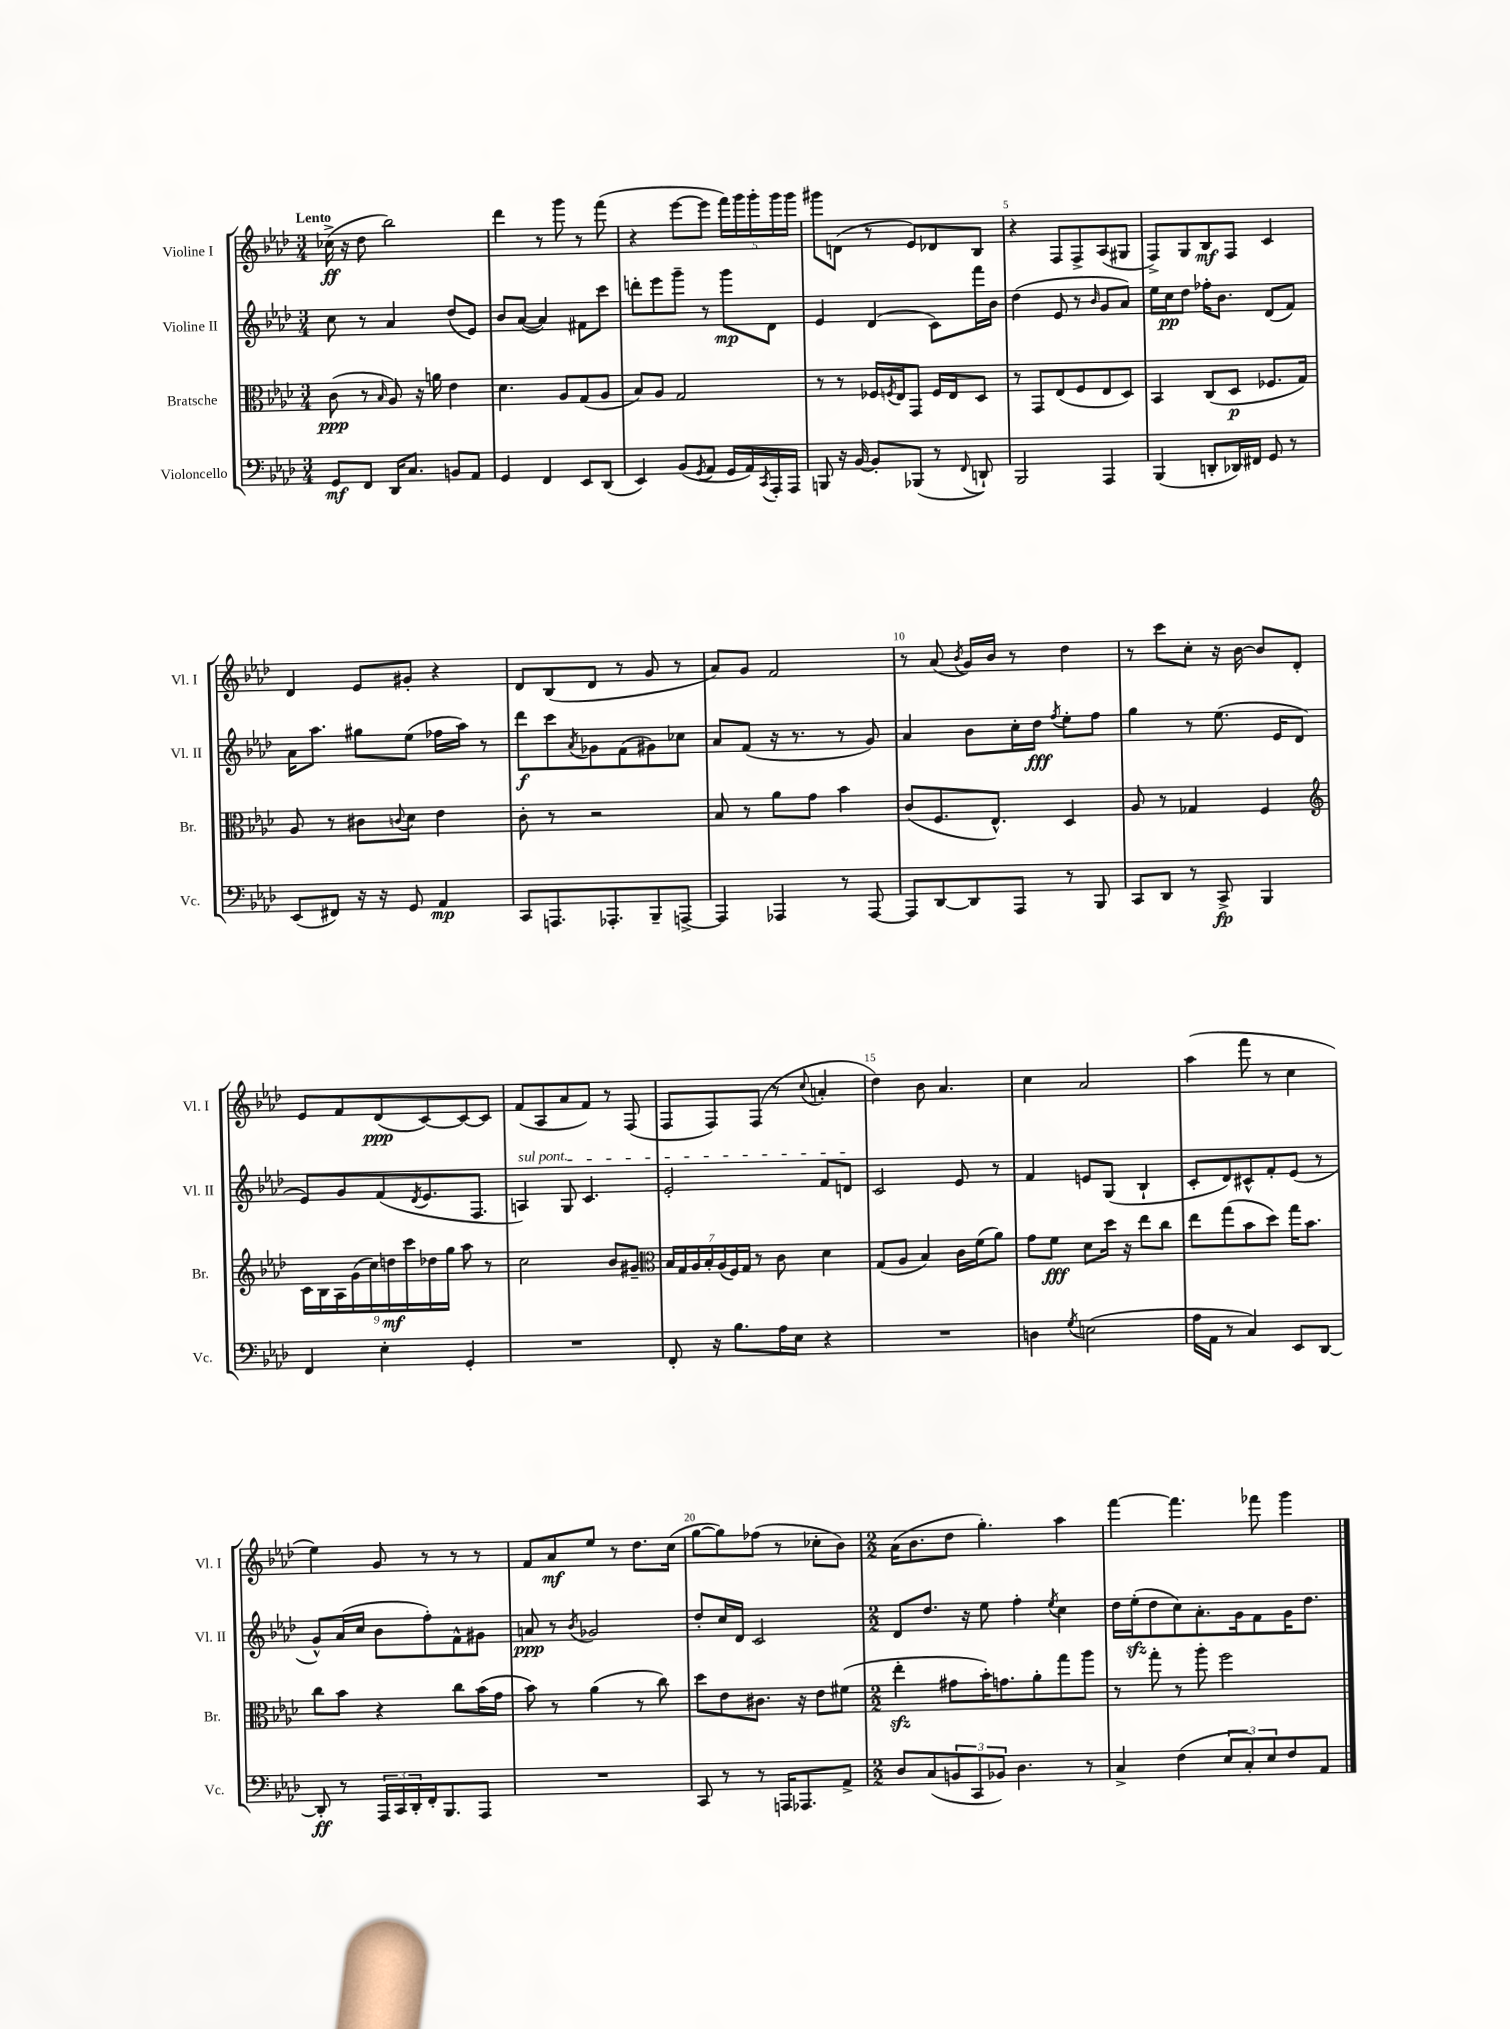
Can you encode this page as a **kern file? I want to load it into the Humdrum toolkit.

**kern	**kern	**kern	**kern
*staff4	*staff3	*staff2	*staff1
*clefF4	*clefC3	*clefG2	*clefG2
*k[b-e-a-d-]	*k[b-e-a-d-]	*k[b-e-a-d-]	*k[b-e-a-d-]
*M3/4	*M3/4	*M3/4	*M3/4
8GG	(8c	8cc	(16cc-^
.	.	.	16r
8FF	8r	8r	8dd-
.	16qqB-	.	.
16DD-	8A-)	4a-	2bb-)
8.C	.	.	.
.	16r	.	.
.	16a	.	.
8BB	4e-	(8dd-	.
8AA-	.	8e-)	.
=	=	=	=
4GG	4.d-	8b-	4ddd-
.	.	([8a-	.
4FF	.	4a-])	8r
.	8A-	.	8ggg
8EE-	(8G	8f#	8r
(8DD-	8A-	8ccc	(8fff
=	=	=	=
4EE-)	8B-)	8ddd'	4r
.	8A-	8eee-	.
(8BB-	2G	8ggg~	[8eee-
8qGG	.	.	.
8AA-	.	8r	8eee-]
16GG	.	8ggg	20fff)
.	.	.	20ggg
16AA-)	.	.	.
.	.	.	20ggg'
8qCC	.	.	.
16AAA-'	.	8d-	.
.	.	.	20ggg
16AAA-	.	.	.
.	.	.	20ggg
=	=	=	=
8BBB	8r	4e-	8ggg#
16r	8r	.	(8d
[16BB-	.	.	.
8BB-']	16F-	(4d-	8r
.	8qF	.	.
.	16E-	.	.
(8BBB-	8GG	.	8e-)
8r	16F	8c)	8d-
.	16E-	.	.
8qqFF	.	.	.
8DD`)	8D-	16fff	8B-
.	.	16b-	.
=	=	=	=
2BBB-	8r	(4dd-	4r
.	8GG	.	.
.	(8E-	8e-	8F
.	8F	8r	8F^
.	.	16qqb-	.
4AAA-	8E-	8g	(8A-
.	8D-)	8a-)	8G#
=	=	=	=
(4BBB-	4BB-	16ee-	8F^)
.	.	16cc	.
.	.	8dd-	8G
8DD'	(8C	16ff-'	8B-
.	.	8.b-	.
16DD-)	8D-	.	8F
16FF#	.	.	.
8GG	8.F-	(8d-	4c
8r	.	8f)	.
.	16G)	.	.
=	=	=	=
(8EE-	8A-	16a-	4d-
.	.	8.aa-	.
8FF#)	8r	.	.
16r	8c#	8gg#	8e-
16r	.	.	.
.	8qqc	.	.
8GG	8d-	(8ee-	8g#'
4AA-	4e-	16ff-	4r
.	.	16aa-)	.
.	.	8r	.
=	=	=	=
8CC	8c'	8ddd-	8d-
8.AAA	8r	8ccc	(8B-
.	.	8qa-	.
.	2r	8g-	8d-
8.AAA-'	.	.	.
.	.	(8f	8r
8BBB-~	.	8g#)	8g
[8AAA^	.	8cc-	8r
=	=	=	=
4AAA]	8B-	8a-	8a-)
.	8r	(8f	8g
4AAA-	8a-	16r	2f
.	.	8.r	.
.	8g	.	.
8r	4b-	8r	.
[8AAA-	.	8g)	.
=	=	=	=
8AAA-]	(8c	4a-	8r
[8DD-	8.F	.	(8a-
.	.	.	8qb-
8DD-]	.	8b-	16g)
.	8.E-^^)	.	16b-
8AAA-	.	16cc'	8r
.	.	16dd-	.
.	.	8qff	.
8r	4D-	8ee-'	4dd-
8BBB-	.	8ff	.
=	=	=	=
8CC	8A-	4gg	8r
8DD-	8r	.	8ccc
8r	4G-	8r	8cc'
8CC^	.	(8.ee-	16r
.	.	.	[16b-
4BBB-	4F	.	8b-]
.	.	16e-	.
.	.	8d-	8d-'
=	=	=	=
*	*clefG2	*	*
4FF	18c	8e-)	8e-
.	18B-	.	.
.	18A-	.	.
.	.	8g	8f
.	(18g	.	.
.	18cc)	.	.
4E-'	.	(8f	(8d-
.	18dd	.	.
.	18ccc	.	.
.	.	8qd-	.
.	.	8.e-	[8c)
.	18dd-	.	.
.	18gg	.	.
4GG'	8aa-	.	8c_
.	.	8.F	.
.	8r	.	8c]
=	=	=	=
2.r	2cc	4A)	(8f
.	.	.	8A-
.	.	8G	8a-
.	.	4.c	8f)
.	8b-	.	8r
.	8g#~	.	(8F
=	=	=	=
*	*clefC3	*	*
8FF'	28B-	2e-'	8F
.	28G	.	.
.	28A-	.	.
.	28B-'	.	.
16r	.	.	8F)
.	(28A-	.	.
.	28F)	.	.
8.B-	.	.	.
.	28G	.	.
.	8r	.	(8F
16A-	8c	.	8r
16E-	.	.	.
.	.	.	8qqcc
4r	4d-	8f	4a'
.	.	8d	.
=	=	=	=
2.r	(8G	2c	4dd-)
.	8A-	.	.
.	4B-)	.	8b-
.	.	.	4.a-
.	16c	8e-	.
.	(16f	.	.
.	8a-)	8r	.
=	=	=	=
4D	8g	4f	4cc
.	8f	.	.
8qG	.	.	.
(2E	8d-	8e	2a-
.	16dd-	(8G	.
.	16r	.	.
.	8ee-	4B-`	.
.	8cc	.	.
=	=	=	=
16A-	8ee-	8c'	(4aa-
16AA-	.	.	.
8r	(8gg	8d-)	.
4C)	8b-	8c#^^	8fff
.	8dd-)	8f'	8r
8EE-	16gg	(8e-	4cc
.	8.b-	.	.
[8DD-	.	8r	.
=	=	=	=
8DD-']	8cc	8g^^)	4ee-)
8r	8b-	(16a-	.
.	.	16cc	.
24AAA-	4r	8b-	8g
24CC	.	.	.
24DD-'	.	.	.
16FF'	.	8ff')	8r
8.BBB-	.	.	.
.	8cc	8f^^	8r
8AAA-	(16b-	8g#	8r
.	16g	.	.
=	=	=	=
2.r	8b-)	8a	8f
.	8r	8r	8a-
.	.	8qb-	.
.	(4a-	2g-	8ee-
.	.	.	8r
.	8r	.	8.dd-
.	8cc)	.	.
.	.	.	(16cc
=	=	=	=
8CC	8dd-	8dd-'	[8gg
8r	8e-	16cc	8gg])
.	.	16d-	.
8r	8.c#	2c	(8ff-
16AAA	.	.	8r
8.AAA-	16r	.	.
.	8e-	.	8cc-'
8AA-^	(8f#	.	8b-)
=	=	=	=
*M2/2	*M2/2	*M2/2	*M2/2
8D-	4ee-'	8d-	(16a-
.	.	.	8.b-
(8C	.	8.dd-	.
12BB	8g#	.	8dd-
.	.	16r	.
12CC	.	.	.
.	16b-')	8ee-	4.gg')
12BB-)	.	.	.
.	8.g	.	.
4.D-	.	4ff'	.
.	8a-'	.	.
.	.	8qee-	.
.	8gg	4cc	4aa-
8r	8aa-	.	.
=	=	=	=
4C^	8r	16dd-	[4fff
.	.	(16ee-'	.
.	8gg'	8dd-	.
(4F	8r	8cc)	4.fff]
.	8aa-'	8.a-'	.
12E-	2ff	.	.
.	.	16g	.
12C')	.	.	.
.	.	8f	8fff-
12E-	.	.	.
8F	.	16g	4ggg
.	.	8.dd-	.
8AA-	.	.	.
==	==	==	==
*-	*-	*-	*-
